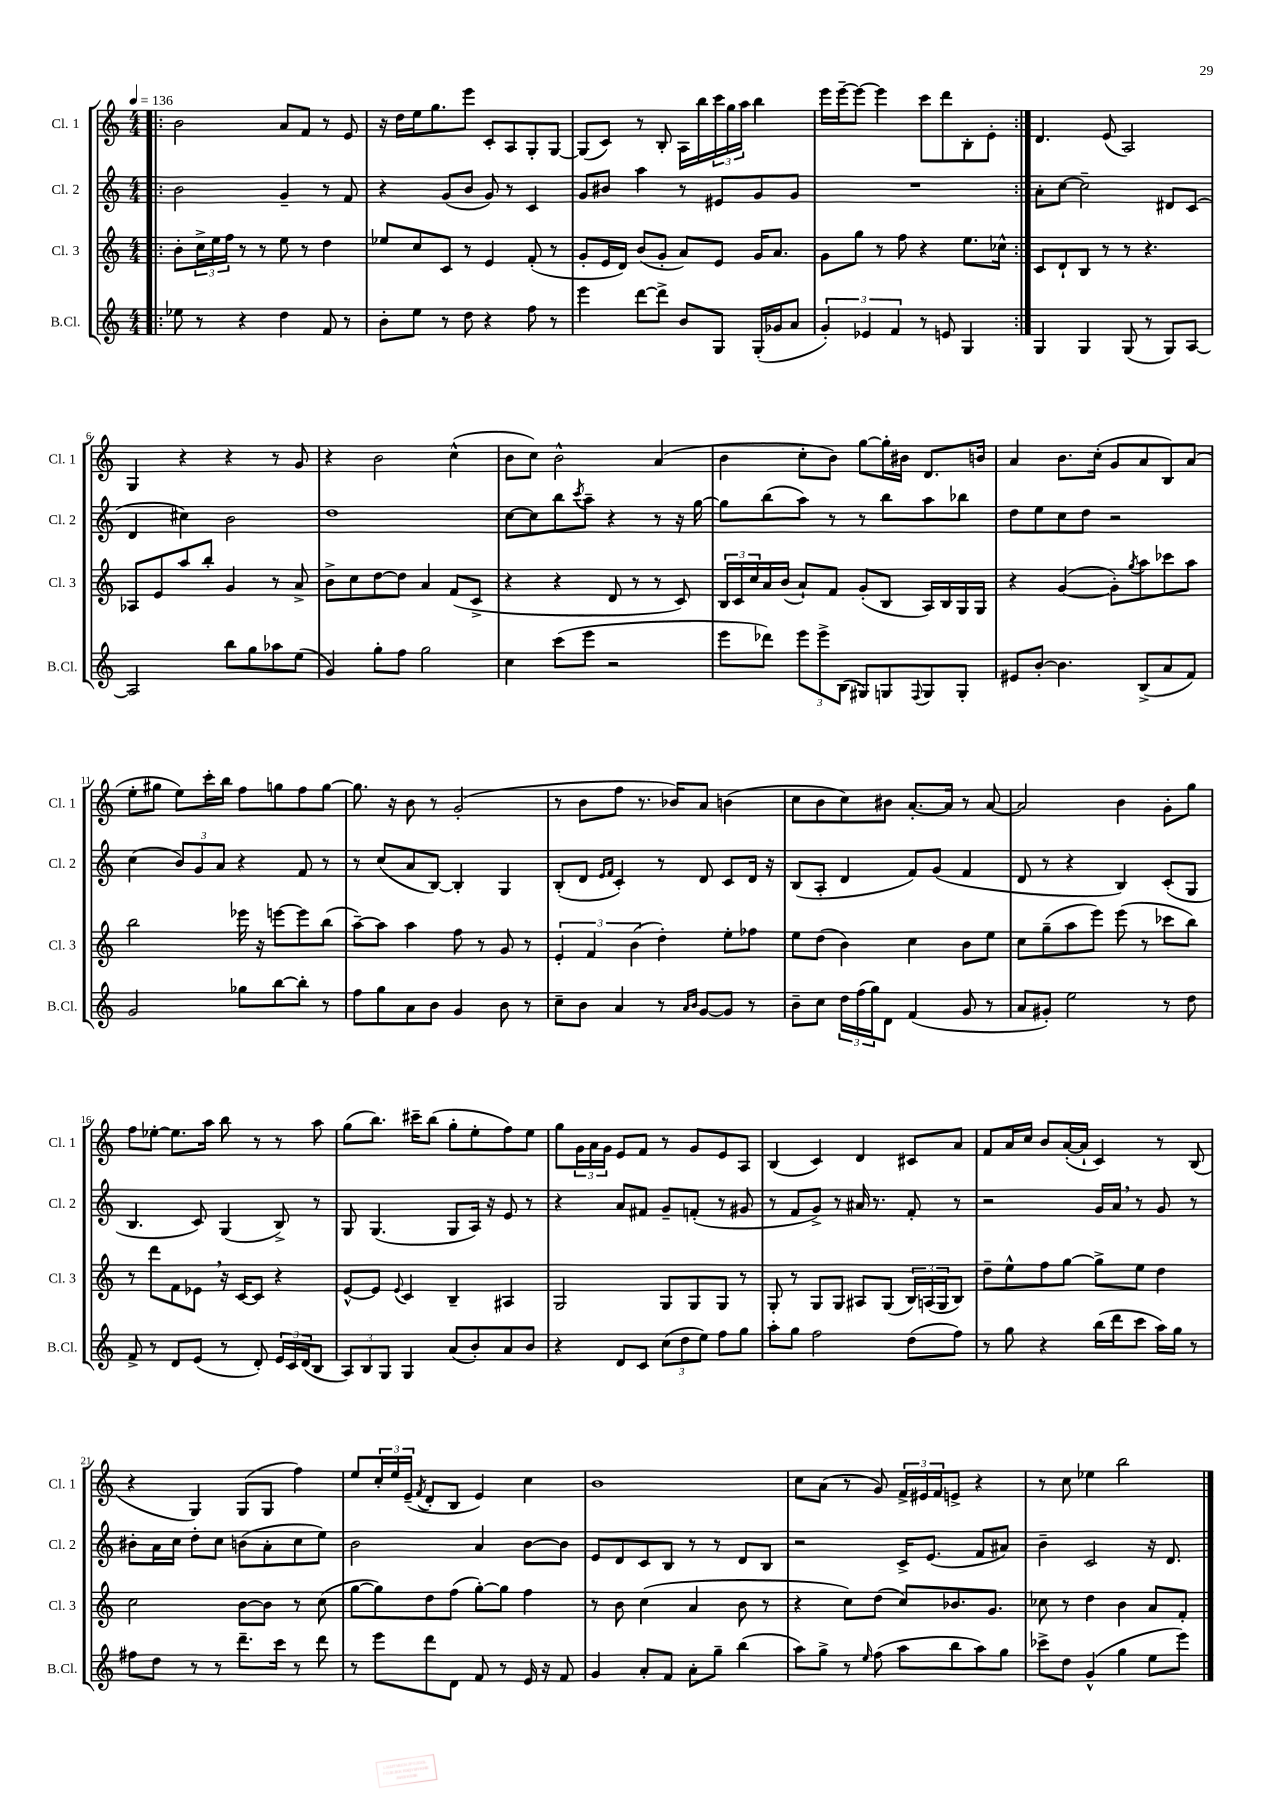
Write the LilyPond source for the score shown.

<<
\new StaffGroup <<
\new Staff = "s0" \with { instrumentName = "Cl. 1" shortInstrumentName = "Cl. 1" } {
    \clef treble \key c \major \numericTimeSignature \time 4/4 \tempo 4 = 136
    \repeat volta 2 { \bar ".|:" b'2 a'8 f'8 r8 e'8 |
    r16 d''16 e''16 g''8. e'''8 c'8-. a8 g8-. g8~ |
    g8( c'8) r8 b8-. a16 b''16 \tuplet 3/2 { c'''16 g''16 a''16 } b''4 |
    e'''16 e'''16~-- e'''8~ e'''4 c'''8 d'''8 b8-. e'8-. | }
    d'4. e'8( a2) |
    g4 r4 r4 r8 g'8 |
    r4 b'2 c''4-^( |
    b'8 c''8) b'2-^ a'4( |
    b'4 c''8-. b'8) g''8~ g''16-. bis'16 d'8. b'16 |
    a'4 b'8. c''16-.( g'8 a'8 b8) a'8( |
    e''8-. gis''8 e''8) c'''16-. b''16 f''8 g''8 f''8 g''8~ |
    g''8. r16 b'8 r8 g'2-.( |
    r8 b'8 f''8 r8. bes'16) a'8 b'4( |
    c''8 b'8 c''8) bis'8 a'8.~-. a'16 r8 a'8~ |
    a'2 b'4 g'8-. g''8 |
    f''8 ees''8~-. ees''8. a''16 b''8 r8 r8 a''8 |
    g''8( b''8.) cis'''16-- b''8( g''8-. e''8-. f''8) e''8 |
    g''8 \tuplet 3/2 { g'16 a'16 g'16 } e'8 f'8 r8 g'8 e'8 a8 |
    b4( c'4) d'4 cis'8 a'8 |
    f'8 a'16 c''16 b'8 a'16~-.( a'16-! c'4) r8 b8( |
    r4 g4) g8( g8 f''4) |
    e''8 \tuplet 3/2 { c''16-. e''16 e'16--( } \acciaccatura { f'8 } d'8-. b8 e'4) c''4 |
    b'1 |
    c''8 a'8( r8 g'8) \tuplet 3/2 { f'16-> eis'16 f'16 } e'8-> r4 |
    r8 c''8 ees''4 b''2 \bar "|." |
}
\new Staff = "s1" \with { instrumentName = "Cl. 2" shortInstrumentName = "Cl. 2" } {
    \clef treble \key c \major \numericTimeSignature \time 4/4
    \repeat volta 2 { \bar ".|:" b'2 g'4-- r8 f'8 |
    r4 g'8( b'8 g'8) r8 c'4 |
    g'8 bis'8 a''4 r8 eis'8 g'8 g'8 |
    R1 | }
    a'8-. c''8~ c''2-- dis'8 c'8( |
    d'4 cis''4) b'2 |
    d''1 |
    c''8~ c''8 b''8 \acciaccatura { c'''8 } a''8-- r4 r8 r16 g''16~ |
    g''8 b''8( a''8) r8 r8 b''8 a''8 bes''8 |
    d''8 e''8 c''8 d''8 r2 |
    c''4( \tuplet 3/2 { b'8) g'8 a'8 } r4 f'8 r8 |
    r8 c''8( a'8 b8~) b4-. g4 |
    b8-.( d'8 \grace { e'16 f'16 } c'4-.) r8 d'8 c'8 d'16 r16 |
    b8( a8-. d'4 f'8) g'8( f'4 |
    d'8 r8 r4 b4) c'8-.( g8 |
    b4. c'8) g4( b8->) r8 |
    g8 g4.( g8 a16) r16 e'8 r8 |
    r4 a'8 fis'8 g'8-- f'8-.( r8 gis'8 |
    r8 f'8 g'8->) r8 ais'16 r8. f'8-. r8 |
    r2 g'16 a'16 \breathe r8 g'8 r8 |
    bis'8-. a'16 c''16 d''8-. c''8 b'8( a'8-. c''8 e''8) |
    b'2 a'4 b'8~ b'8 |
    e'8 d'8 c'8 b8 r8 r8 d'8 b8 |
    r2 c'16-> e'8.( f'8 ais'8) |
    b'4-- c'2 r16 d'8. \bar "|." |
}
\new Staff = "s2" \with { instrumentName = "Cl. 3" shortInstrumentName = "Cl. 3" } {
    \clef treble \key c \major \numericTimeSignature \time 4/4
    \repeat volta 2 { \bar ".|:" b'8-. \tuplet 3/2 { c''16-> e''16 f''16 } r8 r8 e''8 r8 d''4 |
    ees''8 c''8 c'8 r8 e'4 f'8-.( r8 |
    g'8-. e'16 d'16) b'8( g'8-. a'8) e'8 g'16 a'8. |
    g'8 g''8 r8 f''8 r4 e''8. ces''16-^ | }
    c'8 d'8-! b8 r8 r8 r4. |
    aes8 e'8 a''8 b''8-. g'4 r8 a'8-> |
    b'8-> c''8 d''8~ d''8 a'4 f'8( c'8-> |
    r4 r4 d'8 r8 r8 c'8) |
    \tuplet 3/2 { b16 c'16 c''16 } a'16 b'16( a'8-!) f'8 g'8-.( b8 a16) b16 g16 g16 |
    r4 g'4~( g'8-.) \acciaccatura { g''8 } a''8 ces'''8 a''8 |
    b''2 ees'''16 r16 e'''8~ e'''8 b''8( |
    a''8~--) a''8 a''4 f''8 r8 g'8 r8 |
    \tuplet 3/2 { e'4-. f'4 b'4( } d''4-.) e''8-. fes''8 |
    e''8 d''8( b'4) c''4 b'8 e''8 |
    c''8 g''8--( a''8 e'''8) e'''8( r8 ces'''8 b''8) |
    r8 d'''8 f'8 ees'8 \breathe r16 c'16~ c'8 r4 |
    e'8~-^ e'8 \appoggiatura { e'8 } c'4 b4-- ais4 |
    g2 g8 g8 g8 r8 |
    g8-. r8 g8 g8 ais8 g8( \tuplet 3/2 { b16) a16( g16 } b8) |
    d''8-- e''8-^ f''8 g''8~ g''8-> e''8 d''4 |
    c''2 b'8~ b'8 r8 c''8( |
    g''8~ g''8) d''8 f''8( g''8~-.) g''8 f''4 |
    r8 b'8 c''4( a'4 b'8 r8 |
    r4 c''8) d''8( c''8) bes'8. g'8. |
    ces''8 r8 d''4 b'4 a'8 f'8-. \bar "|." |
}
\new Staff = "s3" \with { instrumentName = "B.Cl." shortInstrumentName = "B.Cl." } {
    \clef treble \key c \major \numericTimeSignature \time 4/4
    \repeat volta 2 { \bar ".|:" ees''8 r8 r4 d''4 f'8 r8 |
    b'8-. e''8 r8 d''8 r4 f''8 r8 |
    e'''4 d'''8~ d'''8-> b'8 g8 g16-.( ges'16 a'8 |
    \tuplet 3/2 { g'4-.) ees'4 f'4 } r8 e'8 g4 | }
    g4 g4 g8( r8 g8) a8~ |
    a2 b''8 g''8 aes''8 e''8( |
    g'4) g''8-. f''8 g''2 |
    c''4 c'''8( e'''8 r2 |
    e'''8 des'''8) \tuplet 3/2 { e'''8 e'''8-> b8( } gis8) g8 \appoggiatura { f8 } g8 g8-. |
    eis'8 b'8~-. b'4. b8->( a'8 f'8) |
    g'2 ges''8 b''8~ b''8-. r8 |
    f''8 g''8 a'8 b'8 g'4 b'8 r8 |
    c''8-- b'8 a'4 r8 \grace { a'16 b'16 } g'8~ g'8 r8 |
    b'8-- c''8 \tuplet 3/2 { d''16 f''16( g''16) } d'8 f'4( g'8 r8 |
    a'8 gis'8-.) e''2 r8 d''8 |
    f'8-> r8 d'8 e'8( r8 d'8-.) \tuplet 3/2 { e'16 c'16 d'16( } b8 |
    \tuplet 3/2 { a8) b8 g8 } g4 a'8( b'8-.) a'8 b'8 |
    r4 d'8 c'8 \tuplet 3/2 { c''8( d''8 e''8) } f''8 g''8 |
    a''8-. g''8 f''2 d''8( f''8) |
    r8 g''8 r4 b''16( d'''16 c'''8 a''16) g''16 r8 |
    fis''8 d''8 r8 r8 d'''8.-- c'''16 r8 d'''8 |
    r8 e'''8 d'''8 d'8 f'8 r8 e'16 r16 f'8 |
    g'4 a'8-. f'8 a'8-. g''8-- b''4( |
    a''8) g''8-> r8 \grace { e''16 } f''8( a''8 b''8 a''8) g''8 |
    ces'''8-> d''8 g'4-^( g''4 e''8 e'''8) \bar "|." |
}
>>
>>
